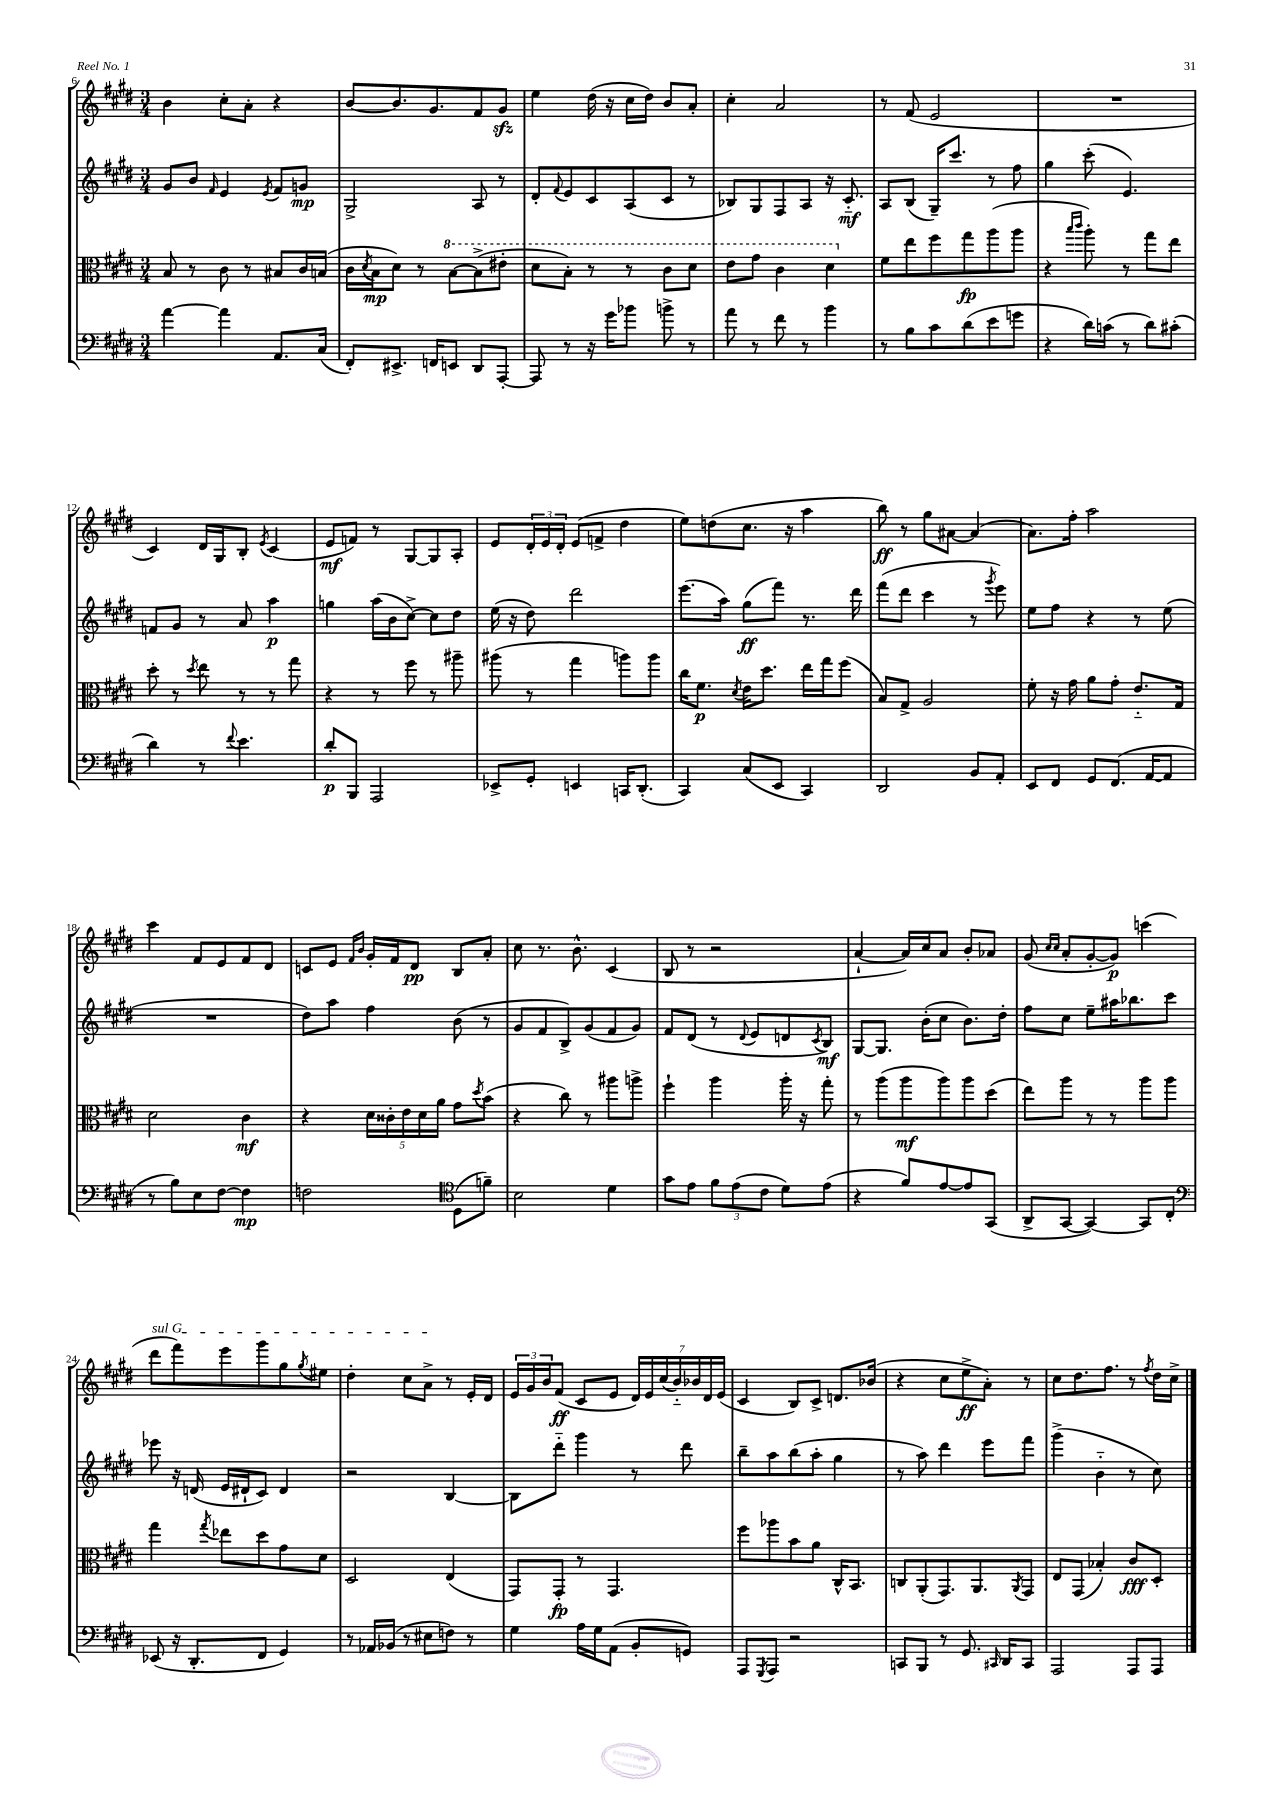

**kern	**kern	**kern	**kern
*staff4	*staff3	*staff2	*staff1
*clefF4	*clefC3	*clefG2	*clefG2
*k[f#c#g#d#]	*k[f#c#g#d#]	*k[f#c#g#d#]	*k[f#c#g#d#]
*M3/4	*M3/4	*M3/4	*M3/4
[4a	8B	8g#	4b
.	8r	8b	.
.	.	16qqf#	.
4a]	8c#	4e	8cc#'
.	8r	.	8a'
.	.	8qe	.
8.AA	8B#	8f#	4r
.	16c#	8g	.
(16C#	(16B	.	.
=	=	=	=
8FF#')	16c#	2G#^	[8b
.	8qd#	.	.
.	16B	.	.
8.EE#^	8d#)	.	8.b]
.	8r	.	.
16FF	.	.	8.g#
8EE	[8b	.	.
8DD#	(8b^]	8A	8f#
[8AAA'	8ee#'	8r	8g#
=	=	=	=
8AAA]	8dd#	8d#'	4ee
.	.	8qqf#	.
8r	8b')	8e	.
16r	8r	8c#	(16dd#
16g#	.	.	16r
8b-	8r	(8A	16cc#
.	.	.	16dd#)
8b^	8cc#	8c#	8b
8r	8dd#	8r	8a'
=	=	=	=
8a	8ee	8B-)	4cc#'
8r	8gg#	8G#	.
8f#	4cc#	8F#	2a
8r	.	8A	.
4b	4dd#	16r	.
.	.	8.c#'~	.
=	=	=	=
8r	8f#	8A	8r
8B	8ee	(8B	(8f#
8c#	8ff#	16G#~)	2e
.	.	8.ccc#	.
(8d#	8gg#	.	.
8e	(8aa	8r	.
8g	8aa	8ff#	.
=	=	=	=
4r	4r	4gg#	2.r
.	16qqbb	.	.
.	16qqccc#	.	.
16d#)	8aa')	(8ccc#'	.
(16c	.	.	.
8r	8r	4.e)	.
8d#)	8gg#	.	.
(8c#'	8ee	.	.
=	=	=	=
4d#)	8dd#'	8f	4c#)
.	8r	8g#	.
.	8qdd#	.	.
8r	8ee	8r	16d#
.	.	.	16G#
8qqf#	.	.	.
4.e	8r	8a	8B'
.	.	.	8qe
.	8r	4aa	(4c#
.	8gg#	.	.
=	=	=	=
8d#'	4r	4gg	8e
8BBB	.	.	8f)
2AAA	8r	(16aa	8r
.	.	16b	.
.	8ff#	[8cc#^)	[8G#
.	8r	8cc#]	8G#]
.	8aa#~	8dd#	8A'
=	=	=	=
8EE-^	(8aa#	(16ee	8e
.	.	16r	.
8GG#'	8r	8dd#)	24d#'
.	.	.	24e
.	.	.	24d#'
4EE	4gg#	2ddd#	(8e
.	.	.	8f^
16CC	8aa)	.	4dd#
(8.DD#'	.	.	.
.	8aa	.	.
=	=	=	=
4CC#)	16cc#	(8.eee	8ee)
.	8.f#	.	.
.	.	.	(8dd
.	.	16aa)	.
.	8qd#	.	.
(8C#	16e	(8gg#	8.cc#
.	8.dd#	.	.
8EE	.	8fff#)	.
.	.	.	16r
4CC#)	16ee	8.r	4aa
.	16gg#	.	.
.	(8ff#	.	.
.	.	16ddd#	.
=	=	=	=
2DD#	8B)	(8fff#	8bb)
.	8G#^	8ddd#	8r
.	2A	4ccc#	8gg#
.	.	.	[8a#
8BB	.	8r	(4a#]
.	.	8qggg#	.
8AA'	.	8eee)	.
=	=	=	=
8EE	8f#'	8ee	8.a)
8FF#	16r	8ff#	.
.	16g#	.	16ff#'
8GG#	8a	4r	2aa
(8.FF#	8g#'	.	.
.	8.e'~	8r	.
[16AA	.	.	.
8AA]	.	(8ee	.
.	16G#	.	.
=	=	=	=
8r	2d#	2.r	4ccc#
8B)	.	.	.
8E	.	.	8f#
[8F#	.	.	8e
4F#]	4c#	.	8f#
.	.	.	8d#
=	=	=	=
2F	4r	8dd#)	8c
.	.	8aa	8e
.	.	.	16qqf#
.	.	.	16qqb
.	20d#	4ff#	16g#'
.	20c##'	.	.
.	.	.	16f#
.	20e	.	.
.	.	.	8d#
.	20d#	.	.
.	20a	.	.
*clefC4	*	*	*
(8D#	8g#	(8b	8B
.	8qdd#	.	.
8f~)	(8b	8r	8a'
=	=	=	=
2B	4r	8g#	8cc#
.	.	8f#	8.r
.	8cc#)	8B^)	.
.	.	.	8.b^^
.	8r	(8g#	.
4d#	8aa#	8f#	(4c#
.	8aa^	8g#)	.
=	=	=	=
8g#	4ff#`	8f#	8B
8e	.	(8d#	8r
12f#	4aa	8r	2r
(12e	.	.	.
.	.	8qqd#	.
.	.	8e	.
12c#	.	.	.
8d#)	16aa'	8d	.
.	16r	.	.
.	.	8qc#	.
(8e	8gg#'	8B)	.
=	=	=	=
4r	8r	[8G#	[4a`
.	(8aa	8.G#]	.
8f#)	8aa	.	16a])
.	.	(16b'	16cc#
[8e	8aa)	8cc#	8a
8e]	8aa	8.b)	8b'
(8GG#	(8dd#	.	8a-
.	.	16dd#'	.
=	=	=	=
8AA^	8ee)	8ff#	(8g#
.	.	.	16qqcc#
.	.	.	16qqcc#
[8GG#	8aa	8cc#	8a'
4GG#_)	8r	8ee~	[8g#'
.	8r	16aa#	8g#])
.	.	8.bb-	.
8GG#]	8aa	.	(4ccc
8C#'	8aa	8ccc#	.
=	=	=	=
*clefF4	*	*	*
(8EE-	4gg#	8eee-	8ddd#
16r	.	16r	8fff#)
8.DD#'	.	(16d	.
.	8qgg#	.	.
.	8ee-	16e	8eee
.	.	16d#`	.
8FF#	8dd#	8c#)	8ggg#
4GG#)	8g#	4d#	8gg#
.	.	.	8qgg#
.	8d#	.	8ee#
=	=	=	=
8r	2D#	2r	4dd#'
16AA-	.	.	.
(16BB-	.	.	.
8r	.	.	8cc#
8E#	.	.	8a^
8F)	(4E	[4B	8r
8r	.	.	16e'
.	.	.	16d#
=	=	=	=
4G#	8GG#)	8B]	24e
.	.	.	24g#
.	.	.	24b
.	8GG#'	8ddd#'~	(8f#
16A	8r	4ggg#	8c#
16G#	.	.	.
(8AA	4.GG#	.	8e
8BB'	.	8r	28d#)
.	.	.	28e
.	.	.	(28cc#
.	.	.	28b'~)
8GG)	.	8ddd#	.
.	.	.	28b-
.	.	.	28d#
.	.	.	(28e
=	=	=	=
8AAA	8ff#	8bb~	4c#
8qGGG#	.	.	.
8AAA	8aa-	8aa	.
2r	8b	(8bb	8B)
.	8a	8aa'	8c#^
.	16C#^^	4gg#	8.d
.	8.BB	.	.
.	.	.	(16b-
=	=	=	=
8CC	8C	8r	4r
8BBB	(8AA'	8aa)	.
8r	8.GG#)	4ddd#	8cc#
8.GG#	.	.	8ee^
.	8.AA	.	.
.	.	8eee	8a')
16qqCC#	.	.	.
16DD#	.	.	.
.	8qAA	.	.
8CC#	8GG#	8fff#	8r
=	=	=	=
2AAA	8E	(4ggg#^	8cc#
.	(8GG#	.	8.dd#
.	4B-')	4b'~	.
.	.	.	8.ff#
8AAA	8c#	8r	8r
.	.	.	8qff#
8AAA	8D#'	8cc#)	16dd#
.	.	.	16cc#^
==	==	==	==
*-	*-	*-	*-
